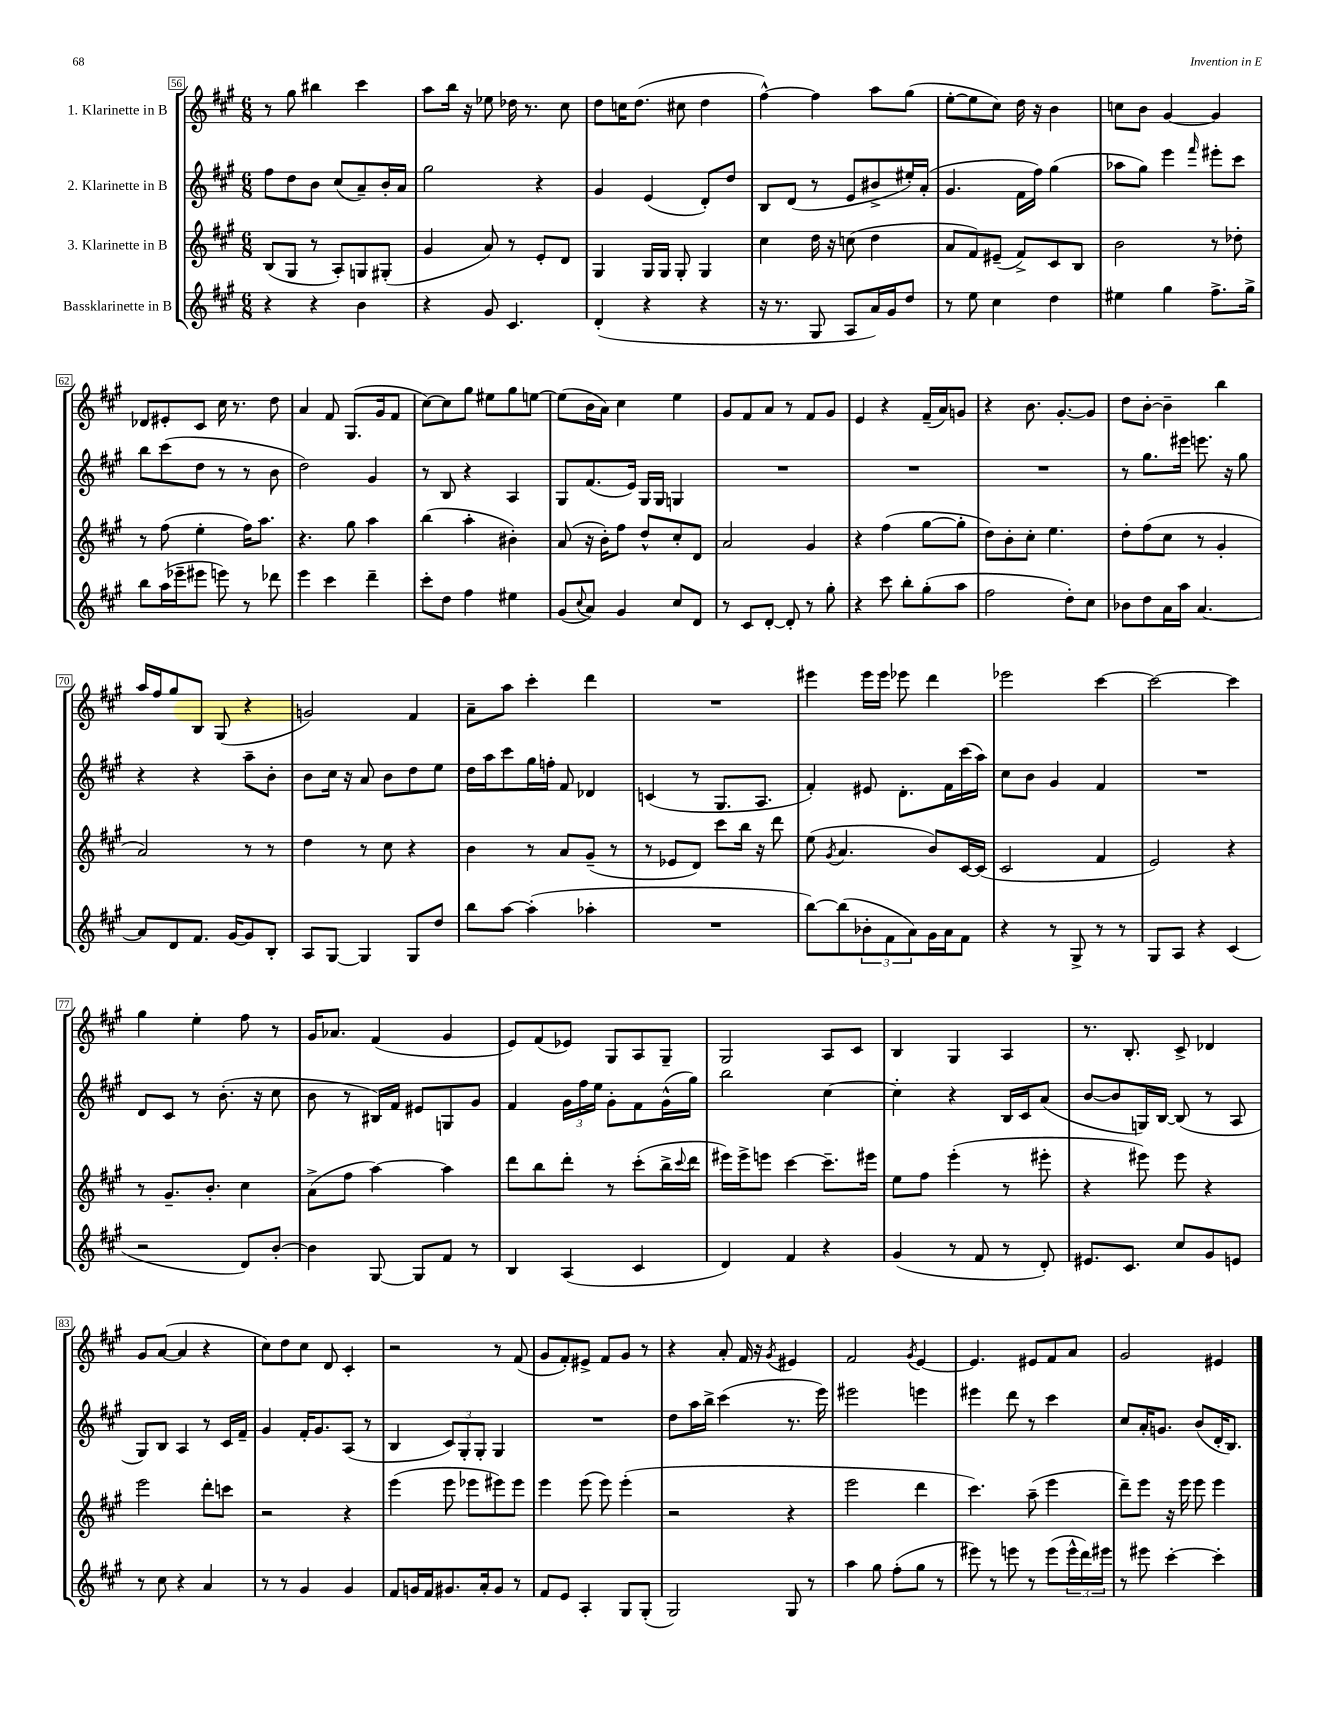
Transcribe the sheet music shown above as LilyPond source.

<<
\new StaffGroup <<
\new Staff = "s0" \with { instrumentName = "1. Klarinette in B" } {
    \clef treble \key a \major \numericTimeSignature \time 6/8
    r8 gis''8 bis''4 cis'''4 |
    a''8 b''16 r16 ees''8 des''16 r8. cis''8 |
    d''8 c''16 d''8.( cis''8 d''4 |
    fis''4~-^) fis''4 a''8 gis''8( |
    e''8~-. e''8 cis''8) d''16 r16 b'4 |
    c''8 b'8 gis'4~ gis'4 |
    des'8 eis'8-. cis'8 cis''16 r8. d''8 |
    a'4 fis'8 gis8.( gis'16 fis'8 |
    cis''8~) cis''8 gis''8 eis''8 gis''8 e''8~ |
    e''8( b'16 a'16) cis''4 e''4 |
    gis'8 fis'8 a'8 r8 fis'8 gis'8 |
    e'4 r4 fis'16--( a'16) g'8 |
    r4 b'8. gis'8.~-. gis'8 |
    d''8 b'8~-. b'4-- b''4 |
    a''16 fis''16 gis''8 b8 gis8( r4 |
    g'2) fis'4 |
    a'8-- a''8 cis'''4-. d'''4 |
    R2. |
    eis'''4 eis'''16 eis'''16 ees'''8 d'''4 |
    ees'''2 cis'''4~ |
    cis'''2~ cis'''4 |
    gis''4 e''4-. fis''8 r8 |
    gis'16 aes'8. fis'4( gis'4 |
    e'8) fis'8( ees'8) gis8 a8 gis8-- |
    gis2 a8 cis'8 |
    b4 gis4 a4 |
    r8. b8.-. cis'8-> des'4 |
    gis'8 a'8~( a'4 r4 |
    cis''8) d''8 cis''8 d'8 cis'4-. |
    r2 r8 fis'8( |
    gis'8 fis'8-.) eis'8-> fis'8 gis'8 r8 |
    r4 a'8-. fis'16 r16 \acciaccatura { gis'8 } eis'4 |
    fis'2 \acciaccatura { gis'8 } e'4~ |
    e'4. eis'8 fis'8 a'8 |
    gis'2 eis'4 \bar "|." |
}
\new Staff = "s1" \with { instrumentName = "2. Klarinette in B" } {
    \clef treble \key a \major \numericTimeSignature \time 6/8
    fis''8 d''8 b'8 cis''8( a'8--) b'16-. a'16 |
    gis''2 r4 |
    gis'4 e'4( d'8-.) d''8 |
    b8 d'8( r8 e'8 bis'8-> eis''16-.) a'16-.( |
    gis'4. fis'16 fis''16) gis''4( |
    aes''8 gis''8) e'''4 \grace { fis'''16 } eis'''8-. cis'''8 |
    b''8 cis'''8( d''8 r8 r8 b'8 |
    d''2) gis'4 |
    r8 b8 r4 a4 |
    gis8 fis'8.( e'16) gis16 gis16 g4 |
    R2. |
    R2. |
    R2. |
    r8 gis''8. eis'''16 e'''8. r16 gis''8 |
    r4 r4 a''8-- b'8-. |
    b'8 cis''16 r16 a'8 b'8 d''8 e''8 |
    d''16 a''16 cis'''8 gis''16 f''16-. fis'8 des'4 |
    c'4( r8 gis8. a8. |
    fis'4-.) eis'8 d'8.-. fis'16 cis'''16( a''16) |
    cis''8 b'8 gis'4 fis'4 |
    R2. |
    d'8 cis'8 r8 b'8.-.( r16 cis''8 |
    b'8 r8 bis16) fis'16 eis'8 g8 gis'8 |
    fis'4 \tuplet 3/2 { gis'16 fis''16 e''16 } gis'8-. fis'8 gis'16-^( gis''16) |
    b''2 cis''4~ |
    cis''4-. r4 b16 cis'16 a'8( |
    b'8~ b'8 g16) b16~ b8( r8 a8 |
    gis8) b8 a4 r8 cis'16 fis'16-- |
    gis'4 fis'16-. gis'8. a8( r8 |
    b4 \tuplet 3/2 { cis'8) gis8-. gis8-. } gis4 |
    R2. |
    d''8 a''16 b''16-> cis'''4( r8. e'''16) |
    eis'''2 e'''4 |
    eis'''4 d'''8 r8 cis'''4 |
    cis''8 a'16-. g'8. b'8( d'16-. b8.) \bar "|." |
}
\new Staff = "s2" \with { instrumentName = "3. Klarinette in B" } {
    \clef treble \key a \major \numericTimeSignature \time 6/8
    b8( gis8 r8 a8-.) g8 gis8-.( |
    gis'4 a'8) r8 e'8-. d'8 |
    gis4 gis16 gis16 gis8-. gis4 |
    cis''4 d''16 r16 c''8( d''4 |
    a'8 fis'8) eis'8--( fis'8->) cis'8 b8 |
    b'2 r8 des''8-. |
    r8 fis''8( e''4-. fis''16) a''8. |
    r4. gis''8 a''4 |
    b''4( a''4-. bis'4-.) |
    a'8( r16 b'16-.) fis''8 d''8-^ cis''8-. d'8 |
    a'2 gis'4 |
    r4 fis''4( gis''8~ gis''8-. |
    d''8) b'8-. cis''8-. e''4. |
    d''8-. fis''8( cis''8 r8 gis'4-. |
    a'2) r8 r8 |
    d''4 r8 cis''8 r4 |
    b'4 r8 a'8 gis'8--( r8 |
    r8 ees'8 d'8) cis'''8 b''16 r16 d'''8 |
    e''8( \acciaccatura { gis'8 } a'4. b'8) cis'16~ cis'16( |
    cis'2 fis'4 |
    e'2) r4 |
    r8 gis'8.-- b'8.-. cis''4 |
    a'8->( fis''8 a''4~) a''4 |
    d'''8 b''8 d'''8-. r8 cis'''8-.( b''16-> \appoggiatura { cis'''8 } d'''16 |
    eis'''16) eis'''16-> e'''8 cis'''4~ cis'''8.-- eis'''16 |
    e''8 fis''8 e'''4-.( r8 eis'''8-. |
    r4 eis'''8) eis'''8 r4 |
    e'''2 d'''8-. c'''8 |
    r2 r4 |
    e'''4( e'''8 ees'''8 eis'''8) eis'''8 |
    e'''4 e'''8( e'''8) e'''4-.( |
    r2 r4 |
    e'''2 d'''4 |
    cis'''4.) a''8--( e'''4 |
    d'''8--) e'''8 r16 e'''16 e'''8 e'''4 \bar "|." |
}
\new Staff = "s3" \with { instrumentName = "Bassklarinette in B" } {
    \clef treble \key a \major \numericTimeSignature \time 6/8
    r4 r4 b'4 |
    r4 gis'8 cis'4. |
    d'4-.( r4 r4 |
    r16 r8. gis8 a8 a'16) gis'16 d''8 |
    r8 e''8 cis''4 d''4 |
    eis''4 gis''4 fis''8.-> gis''16-> |
    b''8 a''16( ees'''16-- eis'''8 e'''8) r8 des'''8 |
    e'''4 cis'''4 d'''4-- |
    cis'''8-. d''8 fis''4 eis''4 |
    gis'8( \appoggiatura { cis''8 } a'8) gis'4 cis''8 d'8 |
    r8 cis'8 d'8~-. d'8-. r8 gis''8-. |
    r4 cis'''8 b''8-. gis''8-.( a''8 |
    fis''2 d''8-.) cis''8 |
    bes'8 d''8 a'16 a''16 a'4.~ |
    a'8 d'8 fis'8. gis'16~ gis'8 b8-. |
    a8 gis8~ gis4 gis8 d''8 |
    b''8 a''8~ a''4-.( aes''4-. |
    R2. |
    b''8~) b''8( \tuplet 3/2 { bes'8-. fis'8 a'8) } gis'16 a'16 fis'8 |
    r4 r8 gis8-> r8 r8 |
    gis8 a8 r4 cis'4( |
    r2 d'8) b'8~-. |
    b'4 gis8~ gis8 fis'8 r8 |
    b4 a4( cis'4 |
    d'4) fis'4 r4 |
    gis'4( r8 fis'8 r8 d'8-.) |
    eis'8. cis'8. cis''8 gis'8 e'8 |
    r8 cis''8 r4 a'4 |
    r8 r8 gis'4 gis'4 |
    fis'8 g'16 fis'16 gis'8. a'16-. gis'8 r8 |
    fis'8 e'8 a4-. gis8 gis8-.( |
    gis2) gis8 r8 |
    a''4 gis''8 fis''8-.( gis''8 r8 |
    eis'''8) r8 e'''8 r8 e'''8( \tuplet 3/2 { e'''16-^ d'''16) eis'''16 } |
    r8 eis'''8 cis'''4~-. cis'''4-. \bar "|." |
}
>>
>>
\layout { \context { \Score currentBarNumber = #56 \override BarNumber.stencil = #(make-stencil-boxer 0.1 0.3 ly:text-interface::print) } }
